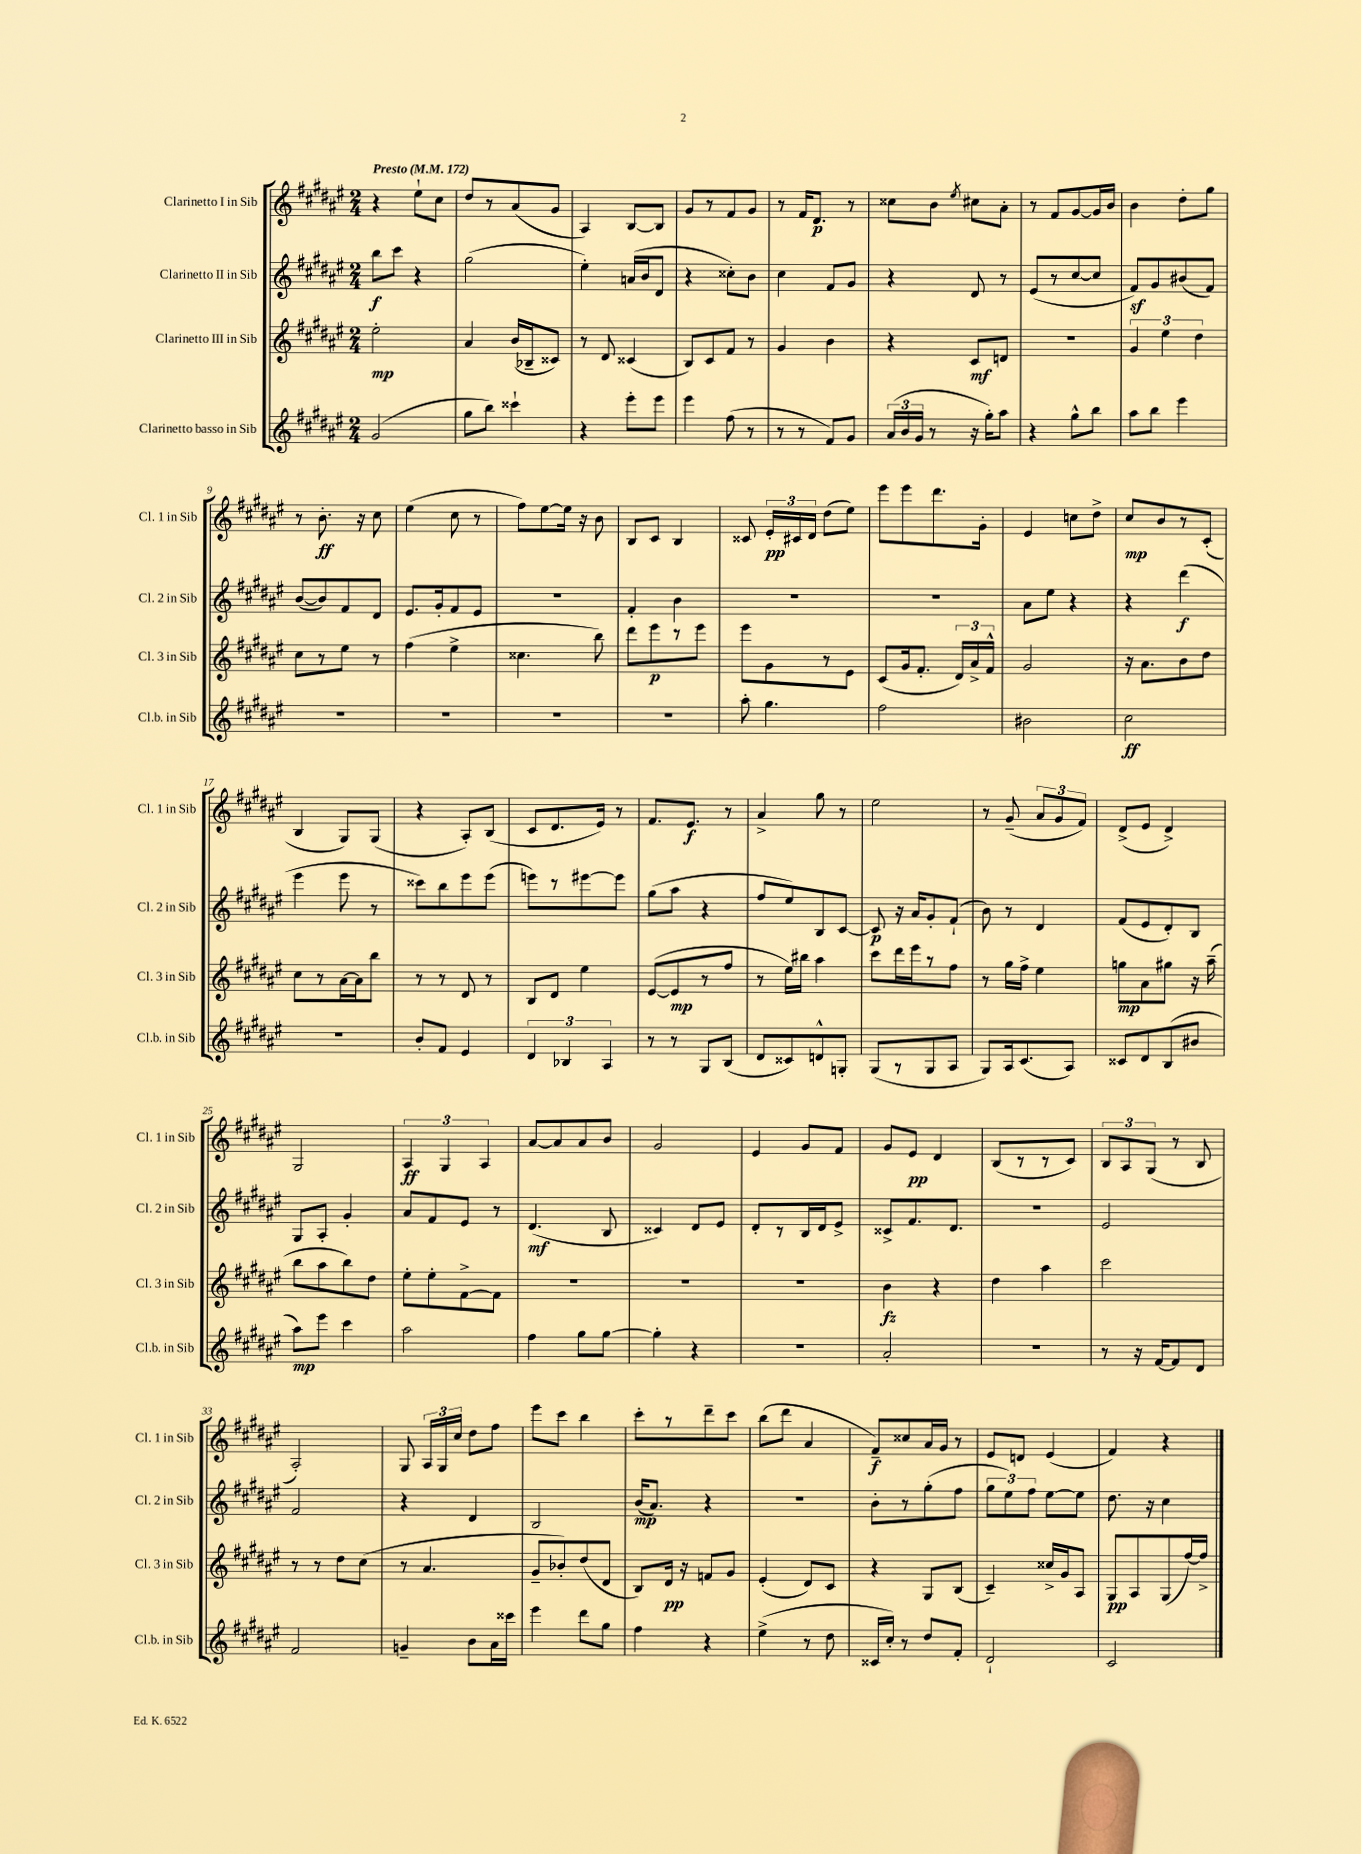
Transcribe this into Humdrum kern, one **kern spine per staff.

**kern	**dynam	**kern	**dynam	**kern	**dynam	**kern	**dynam
*part4	*part4	*part3	*part3	*part2	*part2	*part1	*part1
*staff4	*staff4	*staff3	*staff3	*staff2	*staff2	*staff1	*staff1
*I"Clarinetto basso in Sib	*	*I"Clarinetto III in Sib	*	*I"Clarinetto II in Sib	*	*I"Clarinetto I in Sib	*
*I'Cl.b. in Sib	*	*I'Cl. 3 in Sib	*	*I'Cl. 2 in Sib	*	*I'Cl. 1 in Sib	*
*clefG2	*	*clefG2	*	*clefG2	*	*clefG2	*
*k[f#c#g#d#a#e#]	*	*k[f#c#g#d#a#e#]	*	*k[f#c#g#d#a#e#]	*	*k[f#c#g#d#a#e#]	*
*M2/4	*	*M2/4	*	*M2/4	*	*M2/4	*
*MM172	*	*MM172	*	*MM172	*	*MM172	*
=1	=1	=1	=1	=1	=1	=1	=1
!	!	!	!	!	!	!LO:TX:a:B:t=Presto	!
(2g#/	.	2ee#'\	mp	8bb\L	f	4r	.
.	.	.	.	8ccc#\J	.	.	.
.	.	.	.	4r	.	8ee#`\L	.
.	.	.	.	.	.	8cc#\J	.
=2	=2	=2	=2	=2	=2	=2	=2
8gg#\L	.	4a#/	.	(2gg#\	.	8dd#/L	.
8bb\J)	.	.	.	.	.	8r	.
4ccc##X`\	.	(16b/LL	.	.	.	(8a#/	.
.	.	16B-X~/J	.	.	.	.	.
.	.	8c##X/J)	.	.	.	8g#/J	.
=3	=3	=3	=3	=3	=3	=3	=3
4r	.	8r	.	4ee#'\)	.	4A#/)	.
.	.	8d#/	.	.	.	.	.
8eee#'\L	.	(4c##X/	.	(16an/LL	.	[8B/L	.
.	.	.	.	16b/J	.	.	.
8eee#\J	.	.	.	8d#/J	.	8B/J]	.
=4	=4	=4	=4	=4	=4	=4	=4
4eee#\	.	8B/L)	.	4r	.	8g#/L	.
.	.	8c#/	.	.	.	8r	.
(8ff#\	.	8f#/J	.	8cc##X'\L)	.	8f#/	.
8r	.	8r	.	8b\J	.	8g#/J	.
=5	=5	=5	=5	=5	=5	=5	=5
8r	.	4g#/	.	4cc#\	.	8r	.
8r	.	.	.	.	.	16f#/KL	.
.	.	.	.	.	.	8.d#/J	p
8f#/L)	.	4b\	.	8f#/L	.	.	.
8g#/J	.	.	.	8g#/J	.	8r	.
=6	=6	=6	=6	=6	=6	=6	=6
(24a#/LL	.	4r	.	4r	.	8cc##X\L	.
24b/	.	.	.	.	.	.	.
24g#/JJ	.	.	.	.	.	.	.
8r	.	.	.	.	.	8b\J	.
.	.	.	.	.	.	8qee#/	.
16r	.	8c#/L	mf	8d#/	.	8cc#X\L	.
16gg#'\KL)	.	.	.	.	.	.	.
8aa#\J	.	8dn/J	.	8r	.	8a#'\J	.
=7	=7	=7	=7	=7	=7	=7	=7
4r	.	2r	.	(8e#/L	.	8r	.
.	.	.	.	8r	.	8f#/L	.
8gg#^^\L	.	.	.	[8cc#/	.	[8g#/	.
8bb\J	.	.	.	8cc#/J]	.	16g#/L]	.
.	.	.	.	.	.	16b/JJ	.
=8	=8	=8	=8	=8	=8	=8	=8
8aa#\L	.	6g#/	.	8f#z/L)	.	4b\	.
8bb\J	.	.	.	8g#/	.	.	.
.	.	6ee#\	.	.	.	.	.
4eee#\	.	.	.	(8b#X/	.	8dd#'\L	.
.	.	6dd#\	.	.	.	.	.
.	.	.	.	8f#/J)	.	8gg#\J	.
!!LO:LB:g=z
=9	=9	=9	=9	=9	=9	=9	=9
2r	.	8cc#\L	.	([8b/L	.	8r	.
.	.	8r	.	8b/])	.	8.b'\	ff
.	.	8ee#\J	.	8f#/	.	.	.
.	.	.	.	.	.	16r	.
.	.	8r	.	8d#/J	.	8cc#\	.
=10	=10	=10	=10	=10	=10	=10	=10
2r	.	(4ff#\	.	8.e#/L	.	(4ee#\	.
.	.	.	.	16g#'/k	.	.	.
.	.	4ee#^\	.	8f#/	.	8cc#\	.
.	.	.	.	8e#/J	.	8r	.
=11	=11	=11	=11	=11	=11	=11	=11
2r	.	4.cc##X\	.	2r	.	8ff#\L)	.
.	.	.	.	.	.	[8ee#\	.
.	.	.	.	.	.	16ee#\Jk]	.
.	.	.	.	.	.	16r	.
.	.	8bb\)	.	.	.	8b\	.
=12	=12	=12	=12	=12	=12	=12	=12
2r	.	8ddd#\L	.	4f#'/	.	8B/L	.
.	.	8eee#\	p	.	.	8c#/J	.
.	.	8r	.	4b\	.	4B/	.
.	.	8eee#\J	.	.	.	.	.
=13	=13	=13	=13	=13	=13	=13	=13
8aa#'\	.	8eee#\L	.	2r	.	8c##X/	.
4.gg#\	.	8g#\	.	.	.	24e#'/LL	pp
.	.	.	.	.	.	24c#X/	.
.	.	.	.	.	.	24d#/JJ	.
.	.	8r	.	.	.	(8dd#\L	.
.	.	8e#\J	.	.	.	8ee#\J)	.
=14	=14	=14	=14	=14	=14	=14	=14
2ff#\	.	(8c#/L	.	2r	.	8eee#\L	.
.	.	16g#/k	.	.	.	8eee#\	.
.	.	8.f#'/J	.	.	.	.	.
.	.	.	.	.	.	8.ddd#\	.
.	.	24d#/LL)	.	.	.	.	.
.	.	24a#^/	.	.	.	.	.
.	.	.	.	.	.	16g#'\Jk	.
.	.	24f#^^/JJ	.	.	.	.	.
=15	=15	=15	=15	=15	=15	=15	=15
2b#X\	.	2g#/	.	8a#\L	.	4e#/	.
.	.	.	.	8ee#\J	.	.	.
.	.	.	.	4r	.	8ccn\L	.
.	.	.	.	.	.	8dd#^\J	.
=16	=16	=16	=16	=16	=16	=16	=16
2cc#\	ff	16r	.	4r	.	8cc#/L	mp
.	.	8.a#\L	.	.	.	.	.
.	.	.	.	.	.	8b/	.
.	.	8b\	.	(4ddd#\	f	8r	.
.	.	8dd#\J	.	.	.	(8c#'/J	.
!!LO:LB:g=z
=17	=17	=17	=17	=17	=17	=17	=17
2r	.	8cc#\L	.	4eee#\	.	4B/	.
.	.	8r	.	.	.	.	.
.	.	[16a#\L	.	8eee#\	.	8G#/L)	.
.	.	16a#\J]	.	.	.	.	.
.	.	8bb\J	.	8r	.	(8G#/J	.
=18	=18	=18	=18	=18	=18	=18	=18
8b'/L	.	8r	.	8ccc##X\L)	.	4r	.
8f#/J	.	8r	.	8bb\	.	.	.
4e#/	.	8d#/	.	8eee#\	.	8A#'/L)	.
.	.	8r	.	(8eee#\J	.	(8B/J	.
=19	=19	=19	=19	=19	=19	=19	=19
6d#/	.	8B/L	.	8eeen\L)	.	8c#/L	.
.	.	8d#/J	.	8r	.	8.d#/	.
6B-X/	.	.	.	.	.	.	.
.	.	4ee#\	.	[8eee#X\	.	.	.
.	.	.	.	.	.	16e#/Jk)	.
6A#/	.	.	.	.	.	.	.
.	.	.	.	8eee#\J]	.	8r	.
=20	=20	=20	=20	=20	=20	=20	=20
8r	.	([8e#/L	.	(8gg#\L	.	8.f#/L	.
8r	.	8e#/]	mp	8aa#\J	.	.	.
.	.	.	.	.	.	8.e#/J	f
8G#/L	.	8r	.	4r	.	.	.
(8B/J	.	8ff#/J	.	.	.	8r	.
=21	=21	=21	=21	=21	=21	=21	=21
8d#/L	.	8r	.	8ff#/L	.	4a#^/	.
8c##X/)	.	16ee#\LL)	.	8ee#/)	.	.	.
.	.	16bb#X\JJ	.	.	.	.	.
8dn^^/	.	4aa#\	.	8B/	.	8gg#\	.
8Gn'/J	.	.	.	[8c#/J	.	8r	.
=22	=22	=22	=22	=22	=22	=22	=22
(8G#/L	.	8ccc#\L	.	8c#/]	p	2ee#\	.
8r	.	16ddd#\L	.	16r	.	.	.
.	.	16eee#\J	.	16a#/KL	.	.	.
8G#/	.	8r	.	8g#'/	.	.	.
8A#/J	.	8ff#\J	.	(8f#`/J	.	.	.
=23	=23	=23	=23	=23	=23	=23	=23
8G#/L)	.	8r	.	8b\)	.	8r	.
16A#/k	.	16gg#\LL	.	8r	.	(8g#~/	.
(8.c#/	.	16ff#^\JJ	.	.	.	.	.
.	.	4ee#\	.	4d#/	.	12a#/L	.
.	.	.	.	.	.	12g#/	.
8A#/J)	.	.	.	.	.	.	.
.	.	.	.	.	.	12f#/J)	.
=24	=24	=24	=24	=24	=24	=24	=24
8c##X/L	.	8ggn\L	mp	(8f#/L	.	(8d#^/L	.
8d#/	.	8a#\	.	8e#/	.	8e#/J	.
(8B/	.	8gg#X\J	.	8d#'/)	.	4d#^/)	.
8b#X/J	.	16r	.	8B/J	.	.	.
.	.	(16aa#~\	.	.	.	.	.
!!LO:LB:g=z
=25	=25	=25	=25	=25	=25	=25	=25
8aa#\L)	mp	8bb\L	.	8G#/L	.	2G#/	.
8eee#\J	.	8aa#\	.	8A#'/J	.	.	.
4ccc#\	.	8bb\)	.	4g#'/	.	.	.
.	.	8dd#\J	.	.	.	.	.
=26	=26	=26	=26	=26	=26	=26	=26
2aa#\	.	8ee#'\L	.	8a#/L	.	6A#/	ff
.	.	8ee#'\	.	8f#/	.	.	.
.	.	.	.	.	.	6G#/	.
.	.	[8f#^\	.	8e#/J	.	.	.
.	.	.	.	.	.	6A#/	.
.	.	8f#\J]	.	8r	.	.	.
=27	=27	=27	=27	=27	=27	=27	=27
4ff#\	.	2r	.	(4.d#/	mf	[8a#/L	.
.	.	.	.	.	.	8a#/]	.
8gg#\L	.	.	.	.	.	8a#/	.
[8gg#\J	.	.	.	8B/	.	8b/J	.
=28	=28	=28	=28	=28	=28	=28	=28
4gg#'\]	.	2r	.	4c##X/)	.	2g#/	.
4r	.	.	.	8d#/L	.	.	.
.	.	.	.	8e#/J	.	.	.
=29	=29	=29	=29	=29	=29	=29	=29
2r	.	2r	.	8d#'/L	.	4e#/	.
.	.	.	.	8r	.	.	.
.	.	.	.	16B/L	.	8g#/L	.
.	.	.	.	16d#/J	.	.	.
.	.	.	.	8e#^/J	.	8f#/J	.
=30	=30	=30	=30	=30	=30	=30	=30
2a#'/	.	4b\	fz	8c##X^/L	.	8g#/L	.
.	.	.	.	8.f#/	.	8e#/J	pp
.	.	4r	.	.	.	4d#/	.
.	.	.	.	8.d#/J	.	.	.
=31	=31	=31	=31	=31	=31	=31	=31
2r	.	4dd#\	.	2r	.	(8B/L	.
.	.	.	.	.	.	8r	.
.	.	4aa#\	.	.	.	8r	.
.	.	.	.	.	.	8c#/J)	.
=32	=32	=32	=32	=32	=32	=32	=32
8r	.	2ccc#\	.	2e#/	.	12B/L	.
.	.	.	.	.	.	12A#/	.
16r	.	.	.	.	.	.	.
.	.	.	.	.	.	(12G#/J	.
[16f#/KL	.	.	.	.	.	.	.
8f#/]	.	.	.	.	.	8r	.
8d#/J	.	.	.	.	.	8B/	.
!!LO:LB:g=z
=33	=33	=33	=33	=33	=33	=33	=33
2f#/	.	8r	.	2f#/	.	2A#'/)	.
.	.	8r	.	.	.	.	.
.	.	8dd#\L	.	.	.	.	.
.	.	(8cc#\J	.	.	.	.	.
=34	=34	=34	=34	=34	=34	=34	=34
4gn~/	.	8r	.	4r	.	8G#/	.
.	.	4.a#/	.	.	.	24A#/LL	.
.	.	.	.	.	.	24G#/	.
.	.	.	.	.	.	24cc#/JJ	.
8b\L	.	.	.	4d#/	.	8dd#\L	.
16a#\L	.	.	.	.	.	8ff#\J	.
16ccc##X\JJ	.	.	.	.	.	.	.
=35	=35	=35	=35	=35	=35	=35	=35
4eee#\	.	8g#~/L	.	2B/	.	8eee#\L	.
.	.	8b-X'/)	.	.	.	8ccc#\J	.
8ddd#\L	.	(8dd#/	.	.	.	4bb\	.
8gg#\J	.	8d#/J	.	.	.	.	.
=36	=36	=36	=36	=36	=36	=36	=36
4ff#\	.	8B/L)	.	(16b/KL	mp	8ccc#'\L	.
.	.	.	.	8.a#/J)	.	.	.
.	.	16d#/Jk	pp	.	.	8r	.
.	.	16r	.	.	.	.	.
4r	.	8fn/L	.	4r	.	8ddd#~\	.
.	.	8g#/J	.	.	.	8ccc#\J	.
=37	=37	=37	=37	=37	=37	=37	=37
(4ee#^\	.	(4e#'/	.	2r	.	(8bb\L	.
.	.	.	.	.	.	8ddd#\J	.
8r	.	8d#/L)	.	.	.	4a#/	.
8dd#\	.	8c#/J	.	.	.	.	.
=38	=38	=38	=38	=38	=38	=38	=38
16c##X/LL	.	4r	.	8b'\L	.	8f#~/L)	f
16cc#'/JJ)	.	.	.	.	.	.	.
8r	.	.	.	8r	.	8cc##X/	.
8dd#/L	.	8G#/L	.	(8gg#'\	.	16a#/L	.
.	.	.	.	.	.	16g#/JJ	.
8f#'/J	.	(8B/J	.	8ff#\J	.	8r	.
=39	=39	=39	=39	=39	=39	=39	=39
2d#`/	.	4c#~/)	.	12gg#\L	.	8e#/L	.
.	.	.	.	12ee#\)	.	.	.
.	.	.	.	.	.	8dn/J	.
.	.	.	.	12ff#\J	.	.	.
.	.	16cc##X^/LL	.	[8ee#\L	.	(4e#/	.
.	.	16g#/J	.	.	.	.	.
.	.	8A#/J	.	8ee#\J]	.	.	.
=40	=40	=40	=40	=40	=40	=40	=40
2c#/	.	8G#/L	pp	8.dd#\	.	4f#/)	.
.	.	8A#/	.	.	.	.	.
.	.	.	.	16r	.	.	.
.	.	(8G#/	.	4cc#\	.	4r	.
.	.	[16ff#/L)	.	.	.	.	.
.	.	16ff#^/JJ]	.	.	.	.	.
==	==	==	==	==	==	==	==
*-	*-	*-	*-	*-	*-	*-	*-
